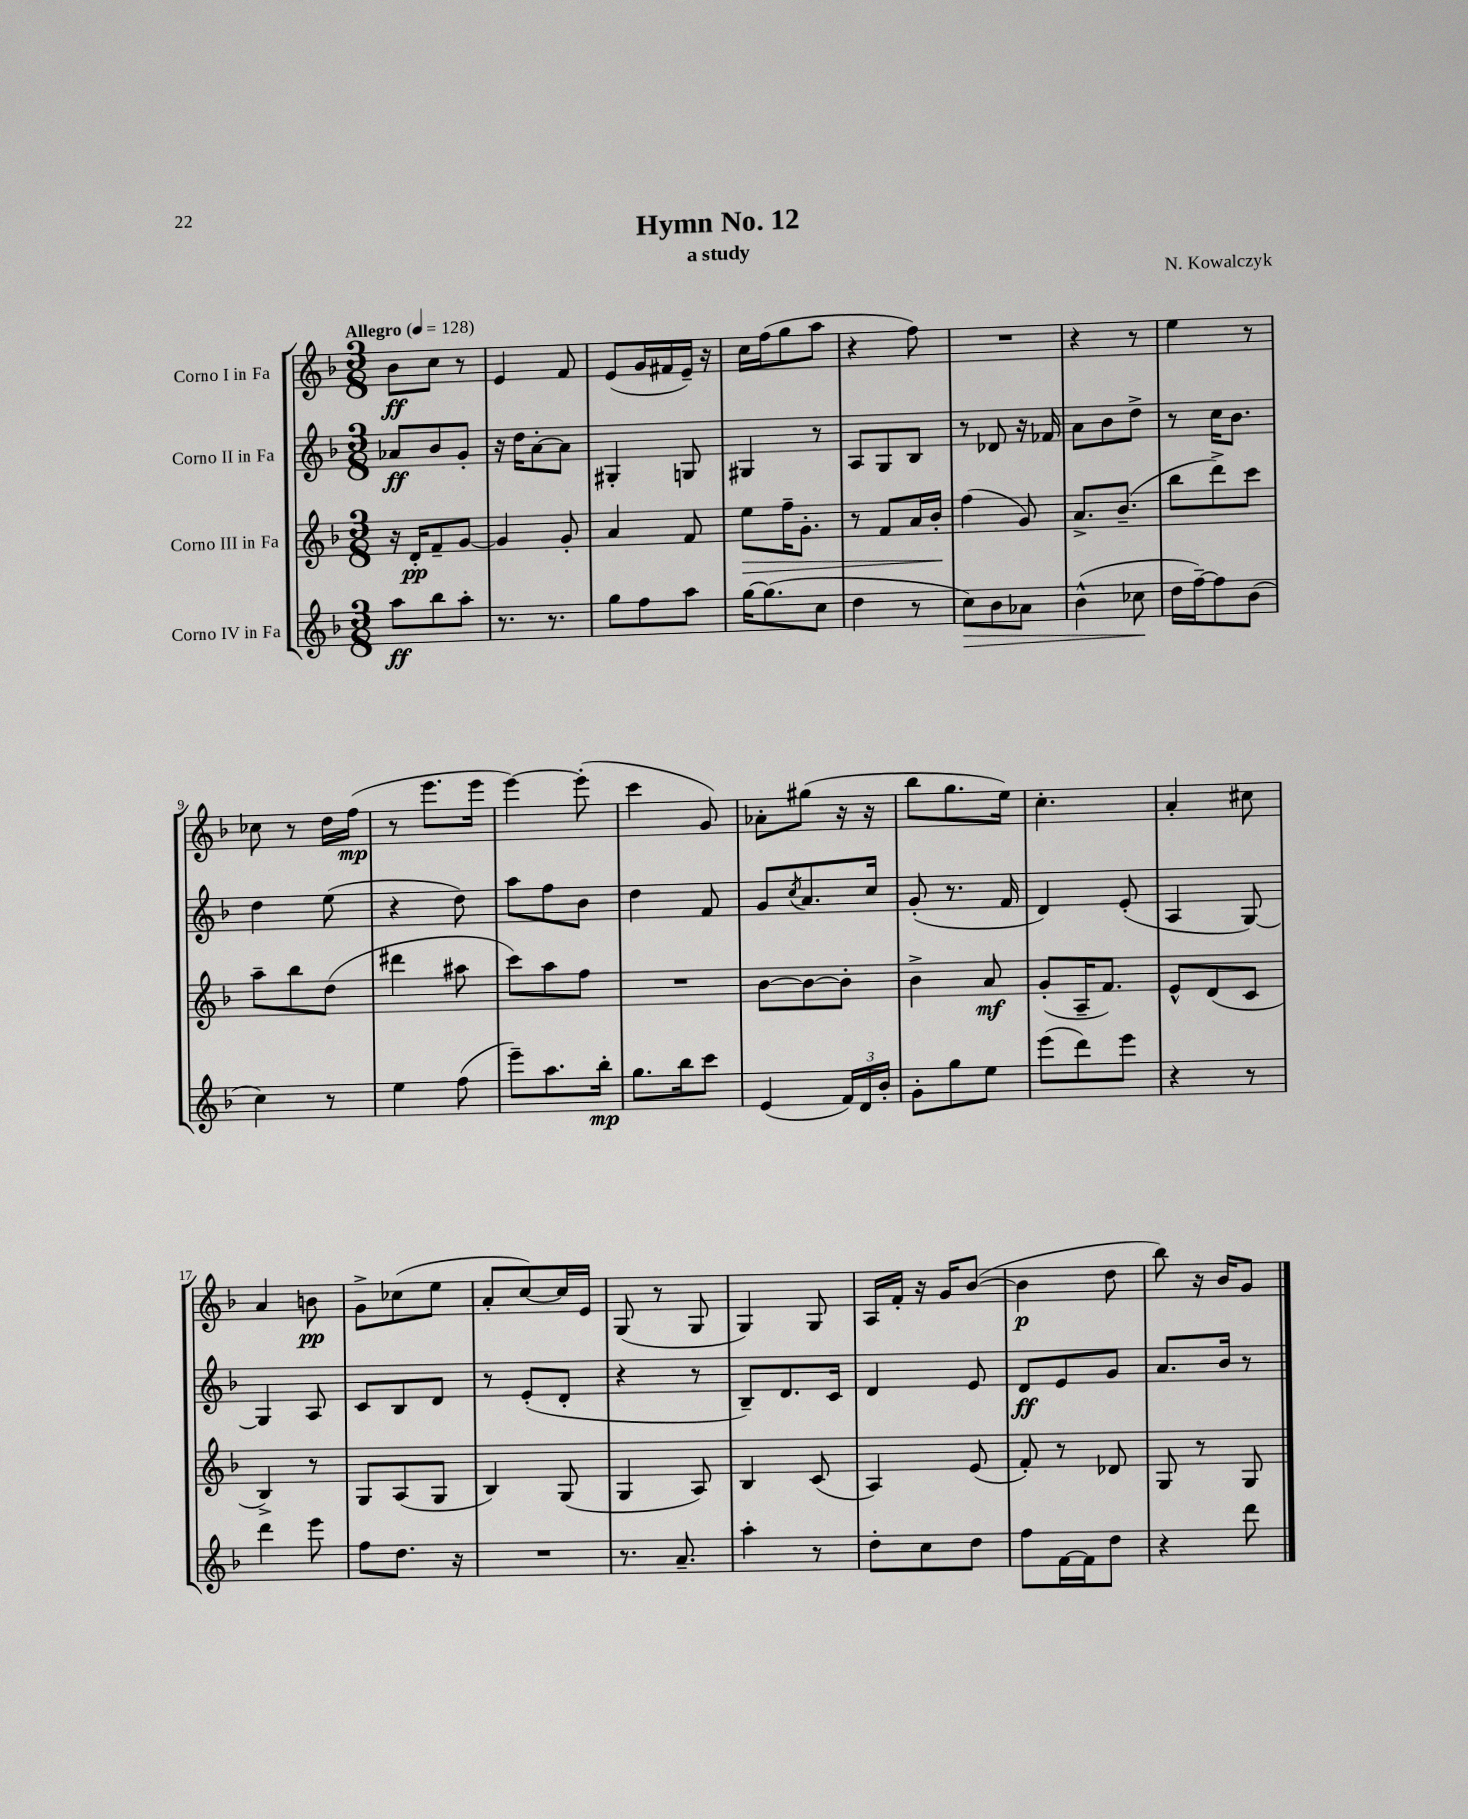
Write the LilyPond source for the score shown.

\header { title = "Hymn No. 12" composer = "N. Kowalczyk" subtitle = "a study" }
<<
\new StaffGroup <<
\new Staff = "s0" \with { instrumentName = "Corno I in Fa" } {
    \clef treble \key f \major \numericTimeSignature \time 3/8 \tempo "Allegro" 4 = 128
    bes'8\ff c''8 r8 |
    e'4 f'8 |
    e'8( g'16 fis'16 e'16--) r16 |
    c''16 f''16( g''8 a''8 |
    r4 f''8) |
    R4. |
    r4 r8 |
    e''4 r8 |
    ces''8 r8 d''16 f''16\mp( |
    r8 e'''8. e'''16 |
    e'''4~) e'''8-.( |
    c'''4 g'8) |
    aes'8-. gis''8( r16 r16 |
    bes''8 g''8. e''16) |
    c''4.-. |
    a'4-. cis''8 |
    a'4 b'8\pp |
    g'8-> ces''8( e''8 |
    a'8-. c''8~) c''16 e'16 |
    g8( r8 g8 |
    g4) g8 |
    a16 f'16-. r16 g'16 bes'8~( |
    bes'4\p d''8 |
    bes''8) r16 bes'16 g'8 \bar "|." |
}
\new Staff = "s1" \with { instrumentName = "Corno II in Fa" } {
    \clef treble \key f \major \numericTimeSignature \time 3/8
    aes'8\ff bes'8 g'8-. |
    r16 d''16 a'8~-. a'8 |
    gis4-. g8 |
    gis4 r8 |
    a8 g8 bes8 |
    r8 des'8 r16 fes'16 |
    a'8 bes'8 d''8-> |
    r8 c''16 bes'8. |
    d''4 e''8( |
    r4 d''8) |
    a''8 f''8 bes'8 |
    d''4 f'8 |
    g'8 \acciaccatura { c''8 } a'8. c''16 |
    g'8-.( r8. f'16 |
    d'4) e'8-.( |
    a4 g8~) |
    g4 a8 |
    c'8 bes8 d'8 |
    r8 e'8-.( d'8-. |
    r4 r8 |
    bes8--) d'8. c'16 |
    d'4 e'8 |
    d'8\ff e'8 g'8 |
    a'8. bes'16 r8 \bar "|." |
}
\new Staff = "s2" \with { instrumentName = "Corno III in Fa" } {
    \clef treble \key f \major \numericTimeSignature \time 3/8
    r16 d'16-.\pp f'8-- g'8~ |
    g'4 g'8-. |
    a'4 f'8 |
    e''8\> f''16-- g'8.-. |
    r8 f'8 a'16 bes'16-.\! |
    f''4( g'8) |
    a'8.-> bes'8.--( |
    bes''8 d'''8->) c'''8 |
    a''8-- bes''8 d''8( |
    dis'''4 ais''8 |
    c'''8) a''8 f''8 |
    R4. |
    bes'8~ bes'8~ bes'8-. |
    bes'4-> a'8\mf |
    g'8-.( a16-- f'8.) |
    e'8-^ d'8( c'8 |
    bes4->) r8 |
    g8 a8( g8 |
    bes4) g8( |
    g4 a8) |
    bes4 c'8( |
    a4) e'8( |
    f'8-.) r8 des'8 |
    g8 r8 g8 \bar "|." |
}
\new Staff = "s3" \with { instrumentName = "Corno IV in Fa" } {
    \clef treble \key f \major \numericTimeSignature \time 3/8
    a''8\ff bes''8 a''8-. |
    r8. r8. |
    g''8 f''8 a''8 |
    g''16~ g''8.( c''8 |
    d''4 r8 |
    c''8\>) bes'8 aes'8 |
    bes'4-^( ces''8\! |
    d''16 f''16~--) f''8 bes'8( |
    c''4) r8 |
    e''4 f''8( |
    e'''8--) a''8. bes''16-.\mp |
    g''8. bes''16 c'''8 |
    e'4( \tuplet 3/2 { f'16) d'16 bes'16-. } |
    g'8-. g''8 e''8 |
    e'''8( d'''8) e'''8 |
    r4 r8 |
    d'''4 e'''8 |
    f''8 d''8. r16 |
    R4. |
    r8. a'8.-- |
    a''4-. r8 |
    d''8-. c''8 d''8 |
    f''8 f'16~ f'16 d''8 |
    r4 d'''8 \bar "|." |
}
>>
>>
